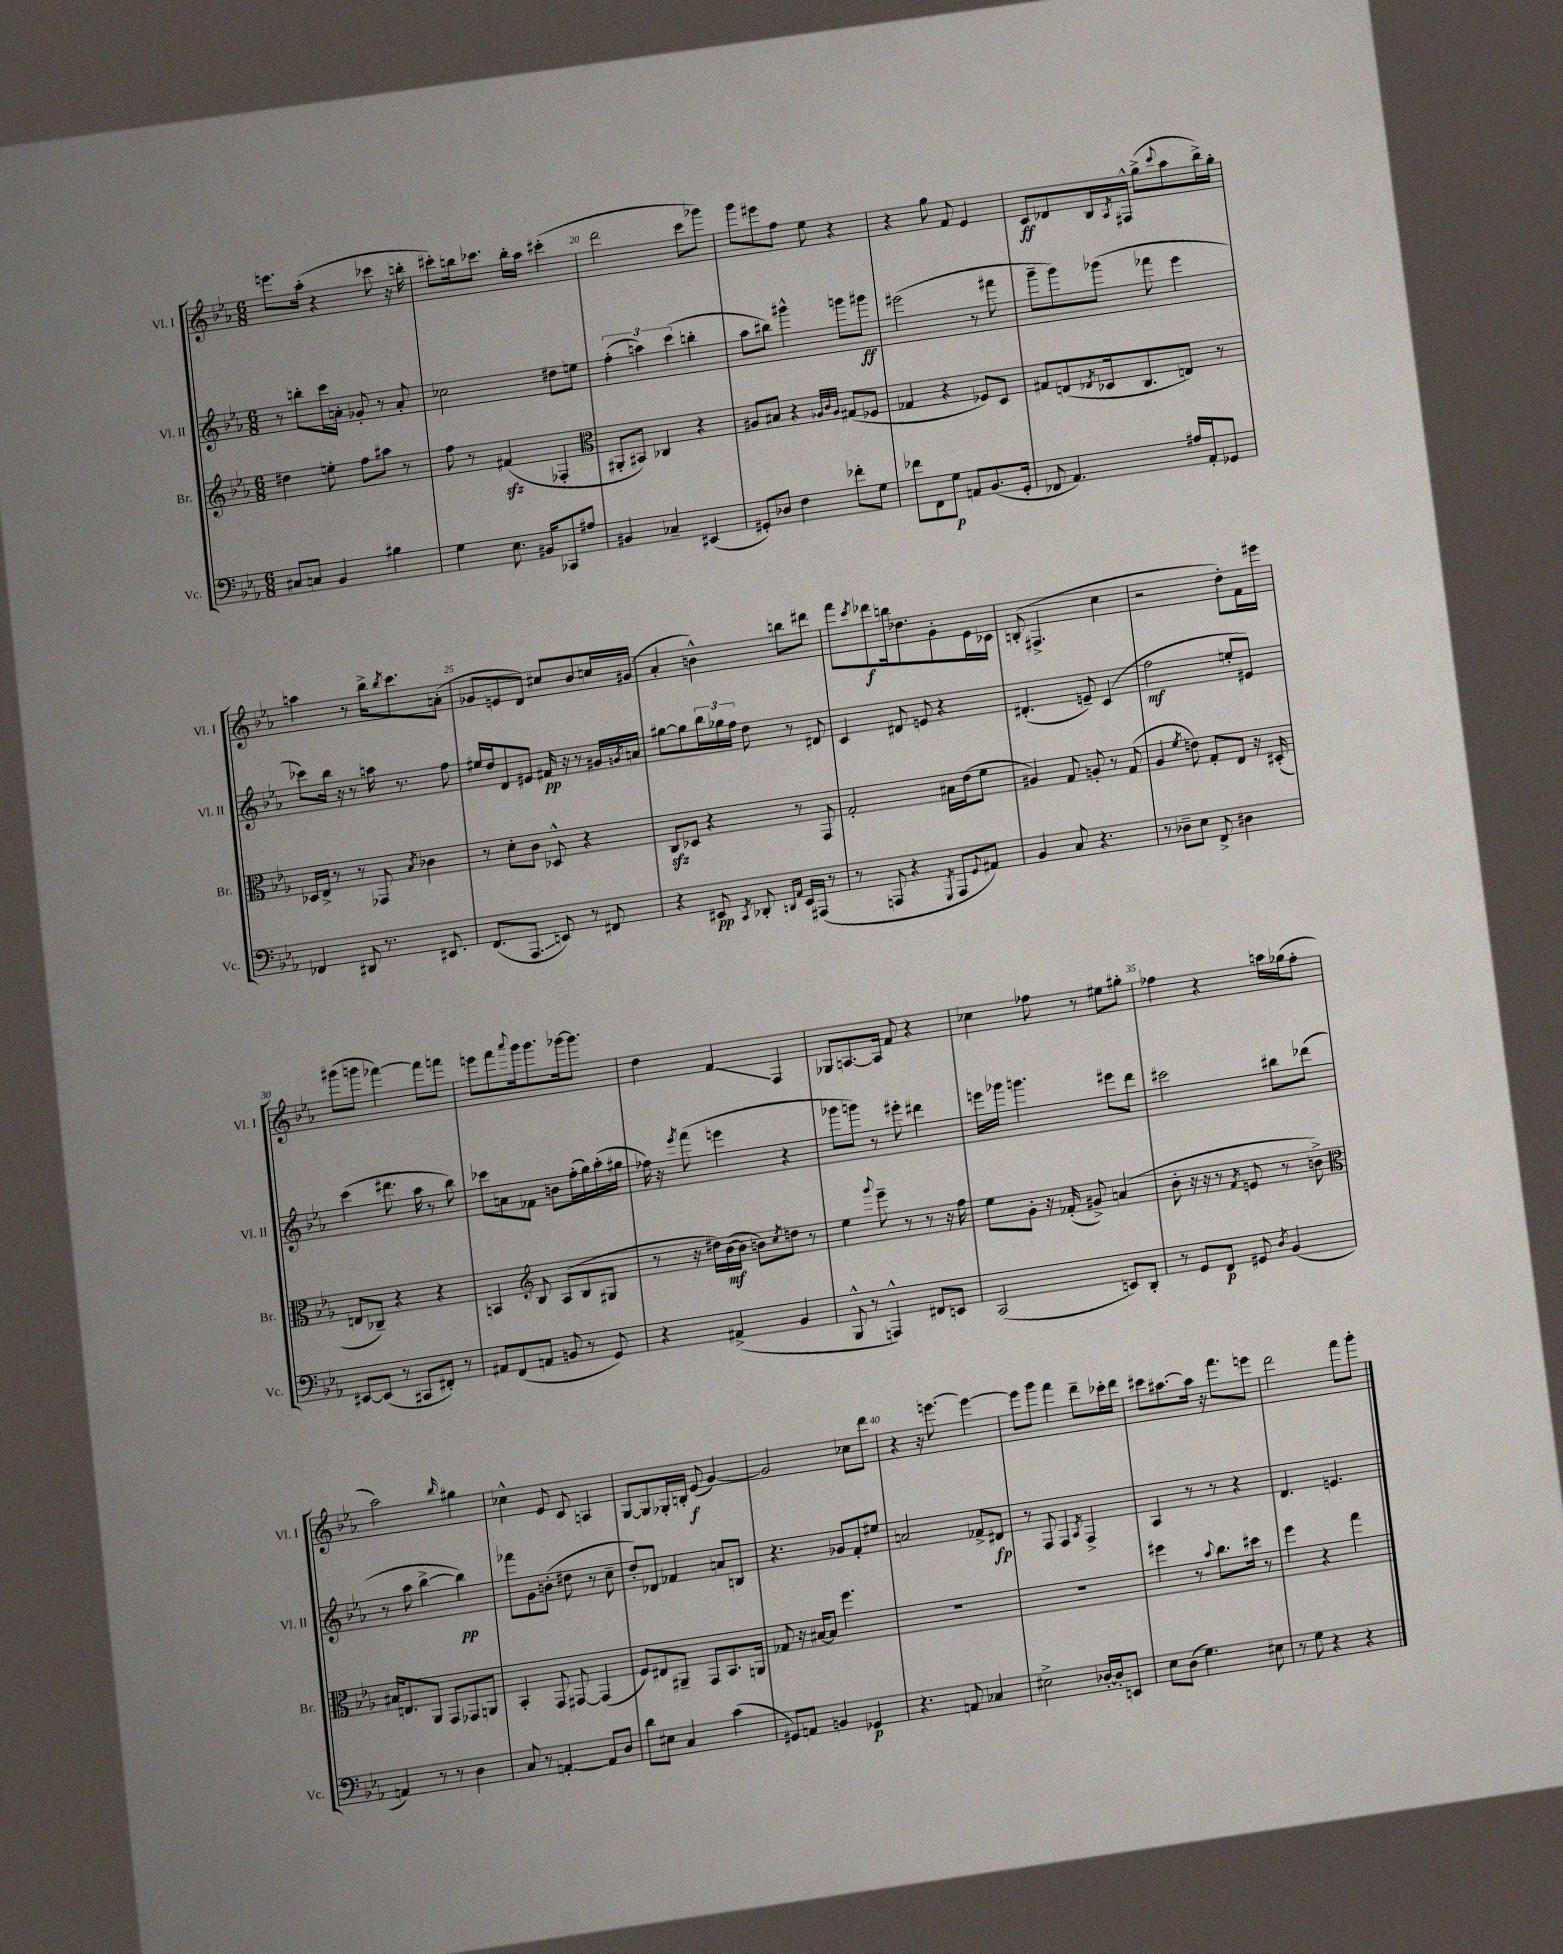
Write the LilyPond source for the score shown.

<<
\new StaffGroup <<
\new Staff = "s0" \with { instrumentName = "Vl. I" shortInstrumentName = "Vl. I" } {
    \clef treble \key ees \major \numericTimeSignature \time 6/8
    e'''8. aes''16-.( r4 ces'''8 r16 b''16-. |
    cis'''8-.) b''16 ces'''8. b''16-. aes''16 cis'''4-.( |
    d'''2 c'''8 ges'''8) |
    g'''8 eis'''8 f''8 ees''8 r4 |
    r4 g''8 f'8 ees'4 |
    c'8\ff des'8 bes16 \acciaccatura { aes8 } fis16-^ g''8->( \appoggiatura { c'''8 } aes''8 bes''16->) g''16-. |
    a''4 r8 bes''16-> \acciaccatura { bes''8 } c'''8. a'8-.( |
    ges'8 e'8 d'8) cis''8 bes'8 c''16 gis'16( |
    aes'4-. b'4-^) b''8 dis'''8 |
    f'''8 \acciaccatura { c'''8 } des'''8\f b''16 des''8. g'8-. ees'16 ces'16 |
    b8-.( fis4.-> c''4 |
    r2 d''8-.) f'16 eis'''16 |
    gis'''8( g'''8 fes'''4~) fes'''8 f'''8 |
    e'''8 f'''8 \appoggiatura { aes'''8 } g'''16 g'''8. ges'''16~ ges'''8. |
    d''4 f'4\glissando f4 |
    ges8 a8.~ a16 f'8 r4 |
    ces''4 fes''8 r8 eis''8 gis''8-. |
    fes''4 r4 a''16 ges''16( fes''8-. |
    aes''2) \grace { bes''16 } gis''4 |
    ces''4-^ ees'8 c'8 a4 |
    g8~ g8 ges16-. b16-. ees'8\f( g'4~) |
    g'2 ces''8 d'''8 |
    r4 r16 e'''8.~ e'''4~ |
    e'''8 g'''8 f'''4 d'''8-- ces'''16-. d'''16 |
    cis'''8 ais''8.~ ais''16 r16 f'''8. e'''8 |
    d'''2 f'''8 g'''8-. \bar "|." |
}
\new Staff = "s1" \with { instrumentName = "Vl. II" shortInstrumentName = "Vl. II" } {
    \clef treble \key ees \major \numericTimeSignature \time 6/8
    r8 b''8-. c'''16 a'16-. ges'8-. r8 a'8-. |
    ces''2 dis''8 e''8 |
    \tuplet 3/2 { f''4-.( a''4) c'''4( } b''4-. |
    aes''8 bis''8) gis'''4-^ g'''8 gis'''8\ff |
    eis'''2( r8 fis'''8 |
    g'''8-- g'''8) ges'''8( fes'''8 ees'''4 |
    ces'''8) bes''16 r16 r8 a''16 r8. f''8 |
    eis''16 d''16 d'8 eis'8 fis'16\pp r16 r8 gis'16 \acciaccatura { g'8 } a'16 |
    gis''8~ gis''8 \tuplet 3/2 { bes''16 ges''16 f''16 } d''8 r8 dis'8 |
    c'4 dis'8 e'8 r4 |
    dis'4.-.( e'8--) c'4( |
    f''2\mf e''8-. eis'8) |
    c'''4( dis'''8. aes''16 r8 bes''8) |
    ces'''8 a'8 fes'8 b'8 f''16-.( g''16) aes''16-.( gis''16 |
    fes''16) r16 \acciaccatura { ees'''8 } f'''8( e'''4 r4 |
    ges'''8 g'''8) r8 eis'''8-. dis'''4 |
    e'''16 ges'''16 g'''4. eis'''8 d'''8 |
    cis'''2 bis''8 des'''8( |
    r8 aes''8 bes''4~-> bes''4\pp) |
    fes'''8 g'8 b'8-.( dis''8 r8 c''8-- |
    d''8-.) des'8 fes'4 a'8 b8 |
    r4. ges'8 f'8-. eis''8 |
    a'2 fes'8-> dis'8\fp |
    r8 f8 f4 \acciaccatura { aes8 } f4-> |
    aes4 r8 r8 r4 |
    d'4. e'4. \bar "|." |
}
\new Staff = "s2" \with { instrumentName = "Br." shortInstrumentName = "Br." } {
    \clef treble \key ees \major \numericTimeSignature \time 6/8
    dis''4 e''8-. f''8 ais''8 r8 |
    f''8 r8 fis'4\sfz( fes4-. |
    \clef alto ais,8-. bis,8) ces4 r4 |
    ais8 bis8 r4 \grace { aes32 c'32 aes32 } gis8( fes8 |
    ges4 r4 fes8) d8 |
    gis8 e8( \acciaccatura { ees8 } des16 c8. e8) r8 |
    des16 ees16-> r8 r8 ges,8 \acciaccatura { bes8 } ces'4 |
    r8 d'8-. c'8 des8-^ r4 |
    c8\sfz des8 r4 r8 g,8 |
    g2-. bis16 ees'16( f'8 |
    ais4) g8 a8-. r8 g8( |
    aes4 \acciaccatura { f'8 } e'8) g8-. ees8 r16 dis16-.( |
    e8 ces8--) r4 r4 |
    b,4 \clef treble bes8 aes8( bes8 gis8 |
    r8 r16 dis''16) bes'16~\mf( bes'16 b'8) \acciaccatura { c''8 } d''8 r8 |
    ees''4 \appoggiatura { g'''8 } ees'''8-- r8 r8 r16 f''16 |
    ees''8 g'8-. r16 fes'16-.( gis'8->) a'4( |
    bes'8-. r16 r16 r8 \acciaccatura { f'8 } e'8 r8 b'8->) |
    \clef alto bis16 e8. aes,8 g,8 ges,8 a,8 |
    bes,4-. g,8 gis,8~ gis,4( |
    f8) eis8 ais,8-- g,8 bes,8. a,16 |
    ges8 r16 bis16~ bis8 f''4. |
    R2. |
    R2. |
    fis''4 r8 \appoggiatura { bes'8 } c''8. dis''16 r8 |
    f''4 r4 g''4 \bar "|." |
}
\new Staff = "s3" \with { instrumentName = "Vc." shortInstrumentName = "Vc." } {
    \clef bass \key ees \major \numericTimeSignature \time 6/8
    cis8 c8 bes,4 bis4 |
    g4 ees8. bis,16 ces,8 ais8 |
    bis,4 ces4-- eis,4( |
    gis,8-.) des8 f4 fes'8-. g8 |
    fes'8 f,8 g8\p a,8 bes,8.( g,16-. |
    fes,8 aes,4.) ais16 aes,16-. ges,8 |
    fes,4 dis,8 r8. eis,8. |
    f,8.( aes,,8.\glissando e,8) r8 fis,8 |
    r4 eis,8\pp \acciaccatura { c,8 } des,8-. \grace { d,16 aes,16 } eis,16 ais,,16( r8 |
    r8 a,,8 r4 \acciaccatura { g,,8 } a,,8 \appoggiatura { g,8 } ais,8) |
    bes,4 c8 r4. |
    r8 des8-- ees8 f,8-> dis4 |
    eis,8~ eis,8( r8 cis,8 fis,8-.) r8 |
    ais,8 f,8( a,8 b,8 r8 g,8) |
    r4 ais,4->( bes,4 |
    bes,,8-^ r8 a,,4-^) fis,8 e,8 |
    c,2( e,8) d,8-. |
    r8 g,8 f,8\p gis,8 \acciaccatura { d8 } bes,4( |
    a,4) r8 r8 d4 |
    c8 r8 a,4~-. a,8 d8 |
    d'8 eis8 c4 c'4( |
    gis,8) a,8 b,4 ges,4\p |
    r4. a,8 ces4 |
    eis2-> des16~-. des16-. e,8 |
    ees8 d8( g4.) eis8 |
    r8 g8 r4 r4 \bar "|." |
}
>>
>>
\layout { \context { \Score currentBarNumber = #18 \override BarNumber.break-visibility = ##(#f #t #t) barNumberVisibility = #(every-nth-bar-number-visible 5) } }
